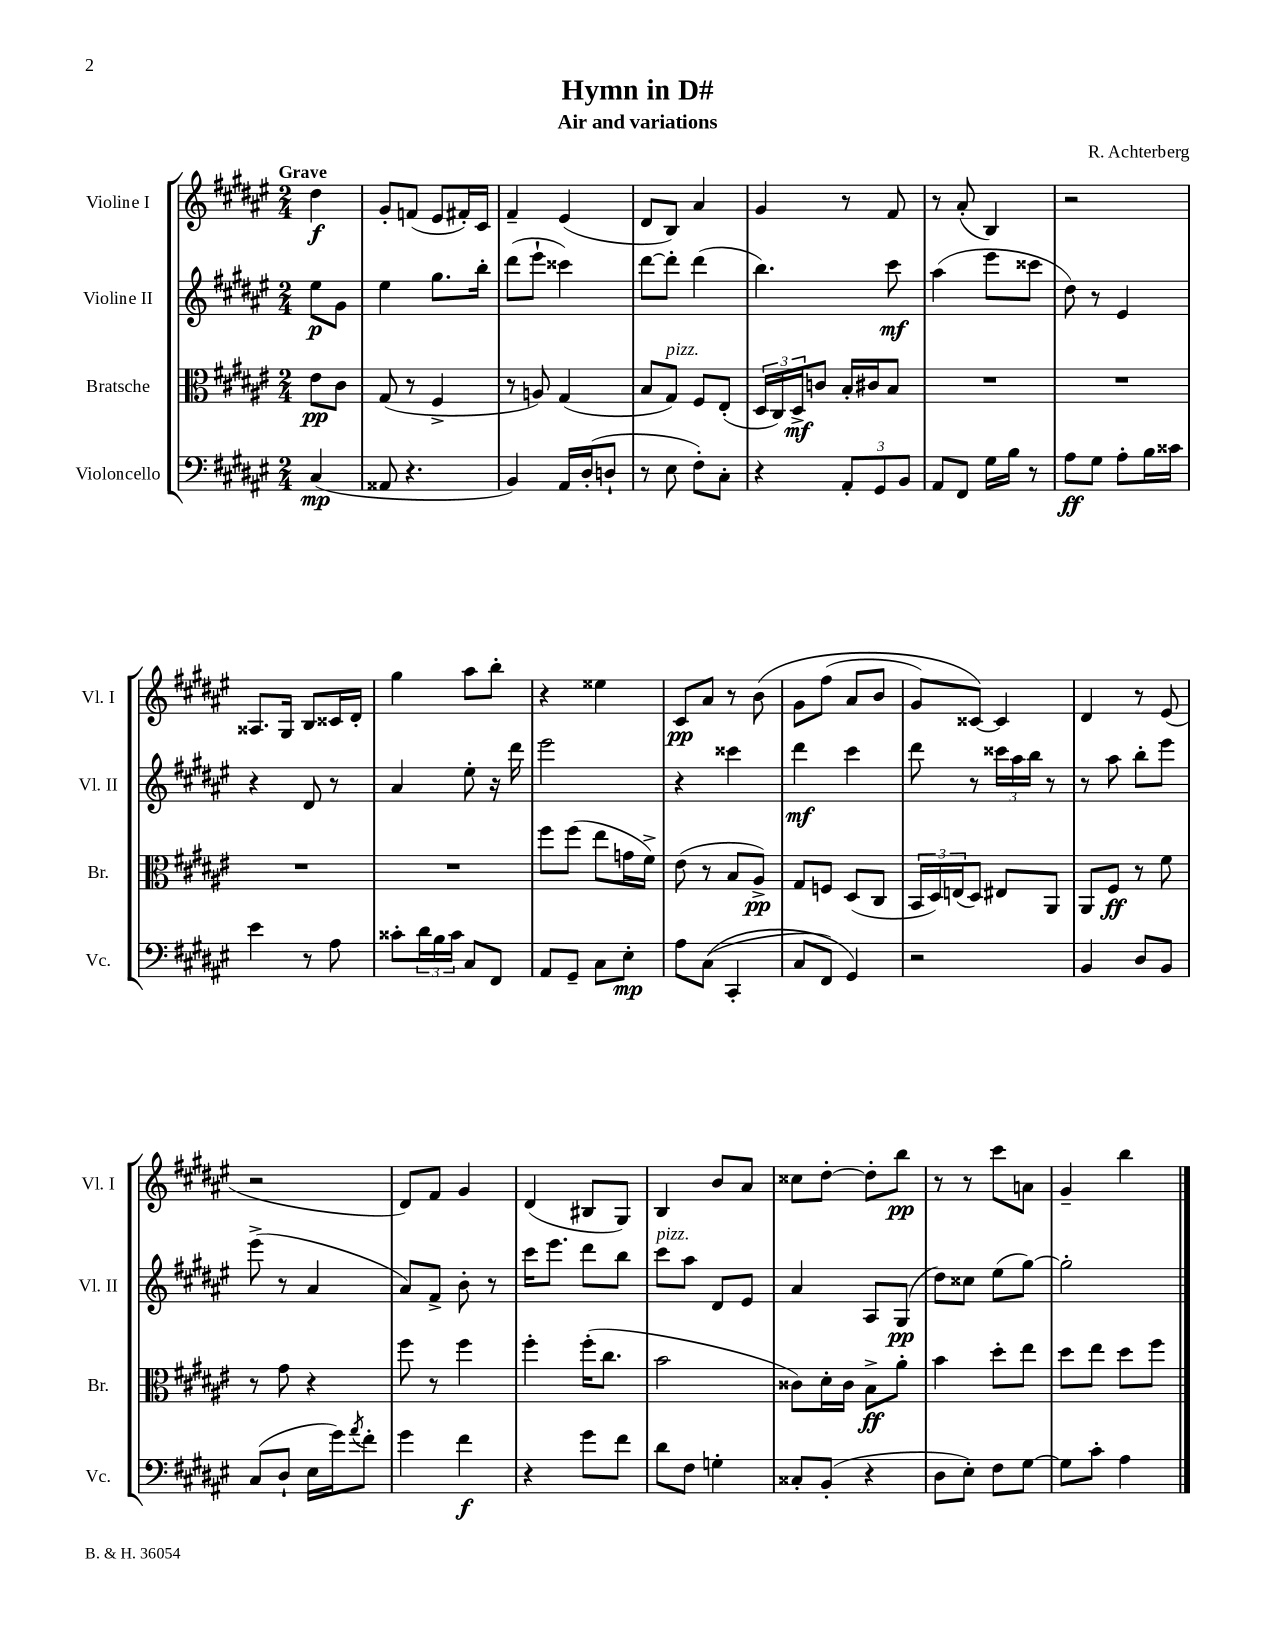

**kern	**dynam	**kern	**dynam	**kern	**dynam	**kern	**dynam
*part4	*part4	*part3	*part3	*part2	*part2	*part1	*part1
*staff4	*staff4	*staff3	*staff3	*staff2	*staff2	*staff1	*staff1
*I"Violoncello	*	*I"Bratsche	*	*I"Violine II	*	*I"Violine I	*
*I'Vc.	*	*I'Br.	*	*I'Vl. II	*	*I'Vl. I	*
*clefF4	*	*clefC3	*	*clefG2	*	*clefG2	*
*k[f#c#g#d#a#e#]	*	*k[f#c#g#d#a#e#]	*	*k[f#c#g#d#a#e#]	*	*k[f#c#g#d#a#e#]	*
*M2/4	*	*M2/4	*	*M2/4	*	*M2/4	*
=	=	=	=	=	=	=	=
!	!	!	!	!	!	!LO:TX:a:B:t=Grave	!
(4C#/	mp	8e#\L	pp	8ee#\L	p	4dd#\	f
.	.	8c#\J	.	8g#\J	.	.	.
=1	=1	=1	=1	=1	=1	=1	=1
8AA##X/	.	(8G#/	.	4ee#\	.	8g#'/L	.
4.r	.	8r	.	.	.	(8fn/J	.
.	.	4F#^/	.	8.gg#\L	.	8e#/L	.
.	.	.	.	.	.	16f#X'/L)	.
.	.	.	.	16bb'\Jk	.	16c#/JJ	.
=2	=2	=2	=2	=2	=2	=2	=2
4BB/)	.	8r	.	(8ddd#\L	.	4f#~/	.
.	.	8An/)	.	8eee#`\J	.	.	.
16AA#/LL	.	(4G#/	.	4ccc##X\)	.	(4e#/	.
(16D#'/J	.	.	.	.	.	.	.
8Dn`/J	.	.	.	.	.	.	.
=3	=3	=3	=3	=3	=3	=3	=3
8r	.	8B/L	.	[8ddd#\L	.	8d#/L	.
!	!	!LO:TX:a:i:t=pizz.	!	!	!	!	!
8E#\	.	8G#/J)	.	8ddd#'\J]	.	8B/J)	.
8F#'\L)	.	8F#/L	.	(4ddd#\	.	4a#/	.
8C#'\J	.	(8E#'/J	.	.	.	.	.
=4	=4	=4	=4	=4	=4	=4	=4
4r	.	24D#/LL	.	4.bb\)	.	4g#/	.
.	.	24C#/)	.	.	.	.	.
.	.	24D#^/J	mf	.	.	.	.
.	.	8cn/J	.	.	.	.	.
12AA#'/L	.	16B'/LL	.	.	.	8r	.
.	.	16c#X/J	.	.	.	.	.
12GG#/	.	.	.	.	.	.	.
.	.	8B/J	.	8ccc#\	mf	8f#/	.
12BB/J	.	.	.	.	.	.	.
=5	=5	=5	=5	=5	=5	=5	=5
8AA#/L	.	2r	.	(4aa#\	.	8r	.
8FF#/J	.	.	.	.	.	(8a#'/	.
16G#\LL	.	.	.	8eee#\L	.	4B/)	.
16B\JJ	.	.	.	.	.	.	.
8r	.	.	.	8ccc##X\J	.	.	.
=6	=6	=6	=6	=6	=6	=6	=6
8A#\L	ff	2r	.	8dd#\)	.	2r	.
8G#\J	.	.	.	8r	.	.	.
8A#'\L	.	.	.	4e#/	.	.	.
16B\L	.	.	.	.	.	.	.
16c##X\JJ	.	.	.	.	.	.	.
!!LO:LB:g=z
=7	=7	=7	=7	=7	=7	=7	=7
4e#\	.	2r	.	4r	.	8.A##X/L	.
.	.	.	.	.	.	16G#/Jk	.
8r	.	.	.	8d#/	.	8B/L	.
8A#\	.	.	.	8r	.	16c##X/L	.
.	.	.	.	.	.	16d#'/JJ	.
=8	=8	=8	=8	=8	=8	=8	=8
8c##X'\L	.	2r	.	4a#/	.	4gg#\	.
24d#\L	.	.	.	.	.	.	.
24B\	.	.	.	.	.	.	.
24c##\JJ	.	.	.	.	.	.	.
8C#/L	.	.	.	8ee#'\	.	8aa#\L	.
8FF#/J	.	.	.	16r	.	8bb'\J	.
.	.	.	.	16ddd#\	.	.	.
=9	=9	=9	=9	=9	=9	=9	=9
8AA#/L	.	8ff#\L	.	2eee#\	.	4r	.
8GG#~/J	.	(8ff#\J	.	.	.	.	.
8C#\L	.	8ee#\L	.	.	.	4ee##X\	.
8E#'\J	mp	16gn\L	.	.	.	.	.
.	.	16f#^\JJ)	.	.	.	.	.
=10	=10	=10	=10	=10	=10	=10	=10
8A#\L	.	(8e#\	.	4r	.	8c#/L	pp
((8C#\J	.	8r	.	.	.	8a#/J	.
4CC#'/	.	8B/L	.	4ccc##X\	.	8r	.
.	.	8A#^/J)	pp	.	.	(8b\	.
=11	=11	=11	=11	=11	=11	=11	=11
8C#/L	.	8G#/L	.	4ddd#\	mf	8g#\L	.
8FF#/J)	.	8Fn/J	.	.	.	(8ff#\J	.
4GG#/)	.	(8D#/L	.	4ccc#\	.	8a#/L	.
.	.	8C#/J	.	.	.	8b/J	.
=12	=12	=12	=12	=12	=12	=12	=12
2r	.	24BB/LL	.	8ddd#\	.	8g#/L)	.
.	.	24D#/)	.	.	.	.	.
.	.	(24En/J	.	.	.	.	.
.	.	8D#/J)	.	8r	.	[8c##X/J)	.
.	.	8E#X/L	.	24ccc##X\LL	.	4c##/]	.
.	.	.	.	24aa#\	.	.	.
.	.	.	.	24bb\JJ	.	.	.
.	.	8AA#/J	.	8r	.	.	.
=13	=13	=13	=13	=13	=13	=13	=13
4BB/	.	8AA#/L	.	8r	.	4d#/	.
.	.	8F#/J	ff	8aa#\	.	.	.
8D#/L	.	8r	.	8bb'\L	.	8r	.
8BB/J	.	8f#\	.	8eee#\J	.	(8e#/	.
!!LO:LB:g=z
=14	=14	=14	=14	=14	=14	=14	=14
(8C#/L	.	8r	.	(8eee#^\	.	2r	.
8D#`/J	.	8g#\	.	8r	.	.	.
16E#\LL	.	4r	.	4a#/	.	.	.
16g#\J)	.	.	.	.	.	.	.
8qa#/	.	.	.	.	.	.	.
8f#'\J	.	.	.	.	.	.	.
=15	=15	=15	=15	=15	=15	=15	=15
4g#\	.	8ff#\	.	8a#/L)	.	8d#/L)	.
.	.	8r	.	8f#^/J	.	8f#/J	.
4f#\	f	4ff#\	.	8b'\	.	4g#/	.
.	.	.	.	8r	.	.	.
=16	=16	=16	=16	=16	=16	=16	=16
4r	.	4ff#'\	.	16ccc#\KL	.	(4d#/	.
.	.	.	.	8.eee#\J	.	.	.
8g#\L	.	(16ff#'\KL	.	8ddd#\L	.	8B#X/L	.
.	.	8.cc#\J	.	.	.	.	.
8f#\J	.	.	.	8bb\J	.	8G#/J)	.
=17	=17	=17	=17	=17	=17	=17	=17
!	!	!	!	!LO:TX:a:i:t=pizz.	!	!	!
8d#\L	.	2b\	.	8ccc#\L	.	4B/	.
8F#\J	.	.	.	8aa#\J	.	.	.
4Gn'\	.	.	.	8d#/L	.	8b/L	.
.	.	.	.	8e#/J	.	8a#/J	.
=18	=18	=18	=18	=18	=18	=18	=18
8C##X'/L	.	8c##X\L)	.	4a#/	.	8cc##X\L	.
(8BB'/J	.	16d#'\L	.	.	.	[8dd#'\J	.
.	.	16c##\JJ	.	.	.	.	.
4r	.	8B^\L	ff	8A#/L	.	8dd#'\L]	.
.	.	8a#'\J	.	(8G#/J	pp	8bb\J	pp
=19	=19	=19	=19	=19	=19	=19	=19
8D#\L	.	4b\	.	8dd#\L)	.	8r	.
8E#'\J)	.	.	.	8cc##X\J	.	8r	.
8F#\L	.	8dd#'\L	.	(8ee#\L	.	8ccc#\L	.
[8G#\J	.	8ee#\J	.	[8gg#\J)	.	8an\J	.
=20	=20	=20	=20	=20	=20	=20	=20
8G#\L]	.	8dd#\L	.	2gg#'\]	.	4g#~/	.
8c#'\J	.	8ee#\J	.	.	.	.	.
4A#\	.	8dd#\L	.	.	.	4bb\	.
.	.	8ff#\J	.	.	.	.	.
==	==	==	==	==	==	==	==
*-	*-	*-	*-	*-	*-	*-	*-
